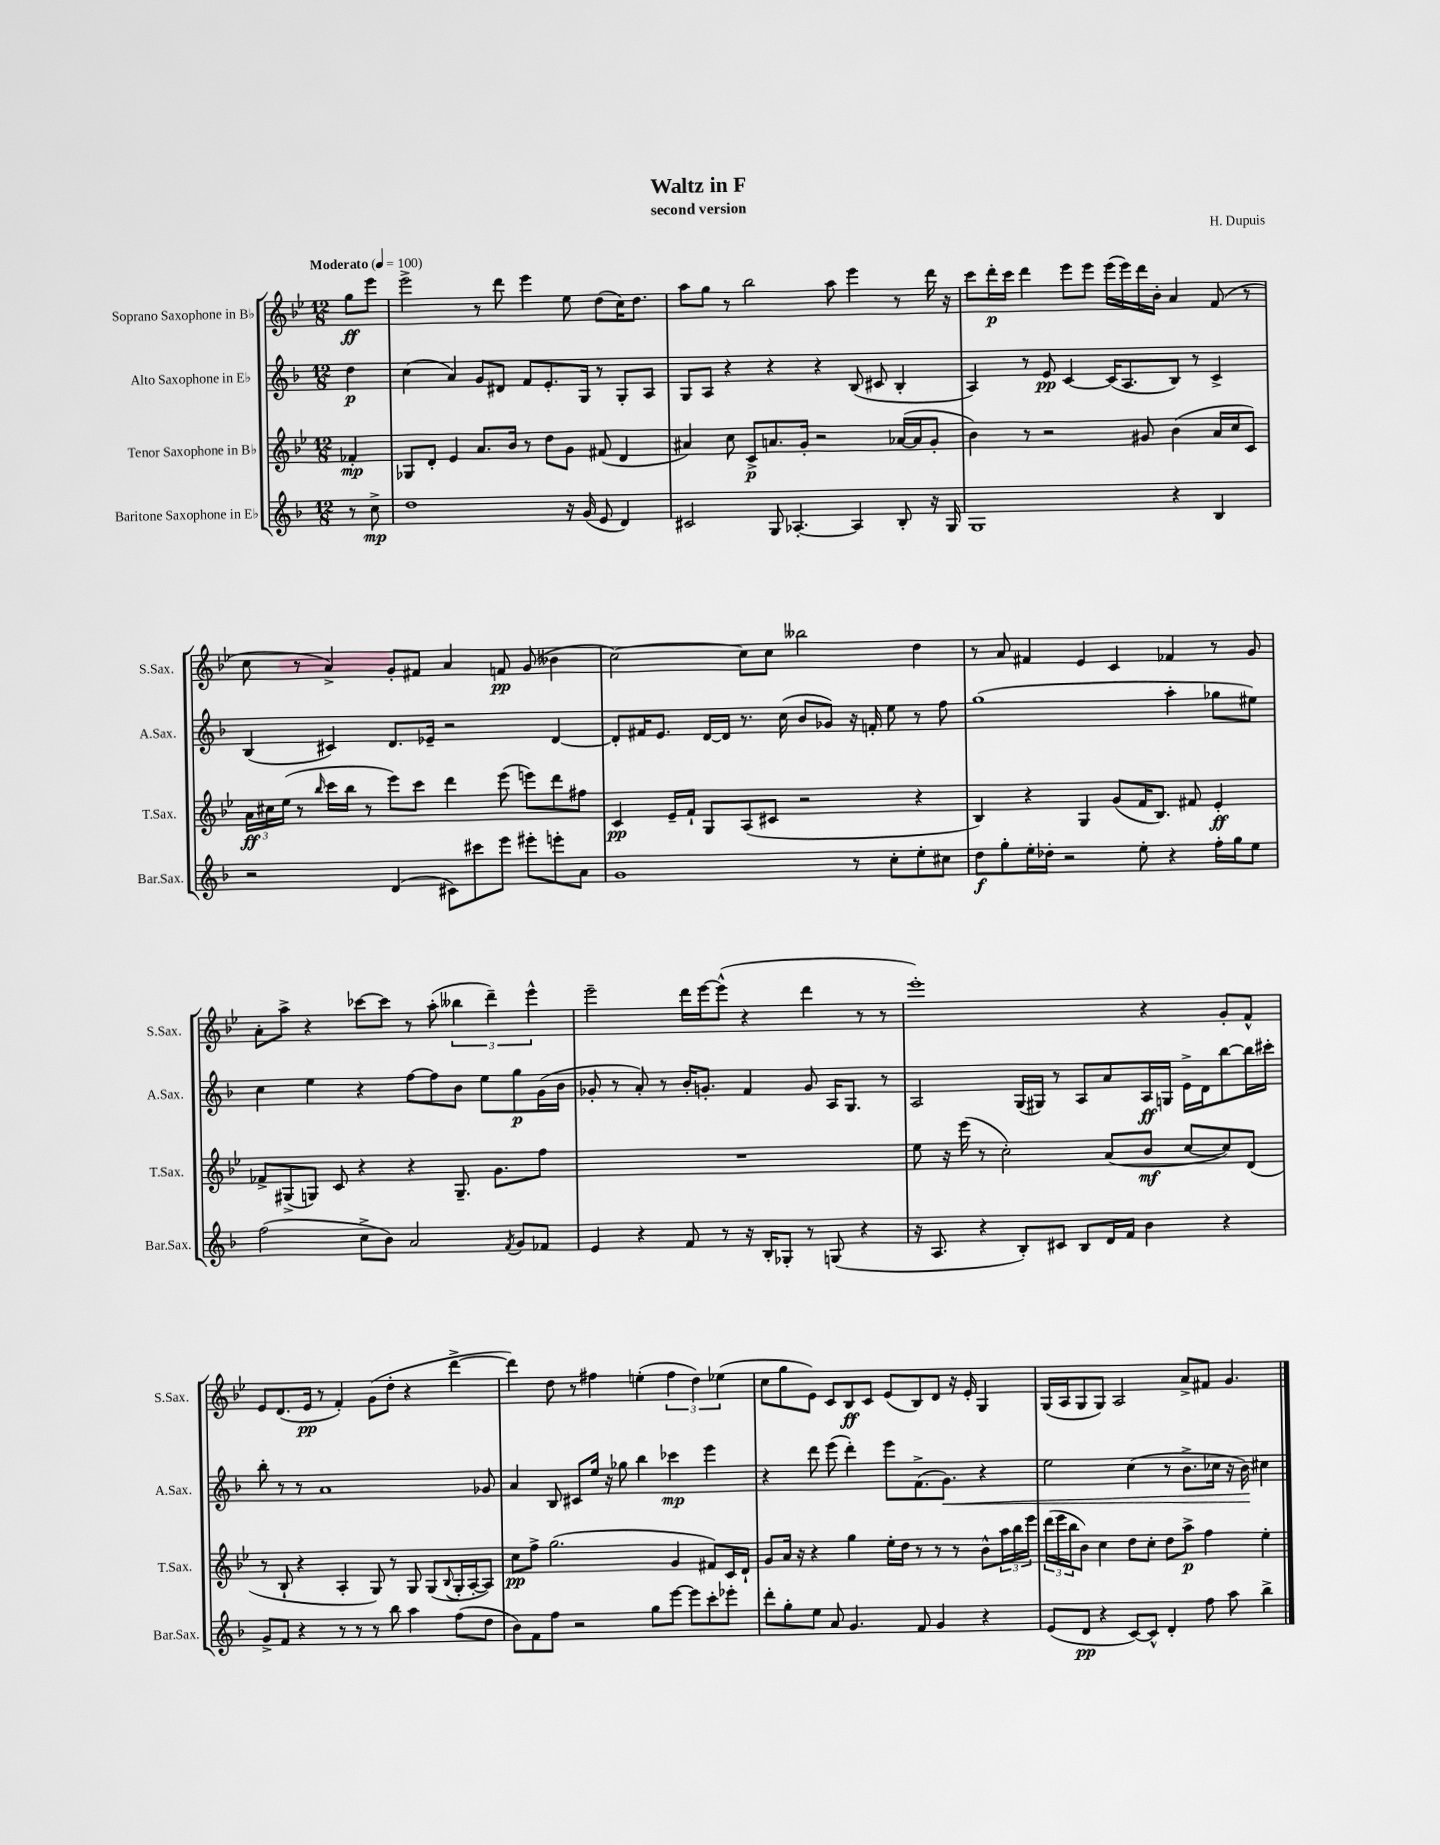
\header { title = "Waltz in F" composer = "H. Dupuis" subtitle = "second version" }
<<
\new StaffGroup <<
\new Staff = "s0" \with { instrumentName = "Soprano Saxophone in Bb" shortInstrumentName = "S.Sax." } {
    \clef treble \key bes \major \numericTimeSignature \time 12/8 \partial 4 \tempo "Moderato" 4 = 100
    g''8\ff ees'''8 |
    ees'''2-> r8 d'''8 ees'''4 ees''8 d''8( c''16) d''8. |
    a''8 g''8 r8 bes''2 a''8 ees'''4 r8 d'''16 r16 |
    c'''8 d'''16-.\p c'''16 d'''4 ees'''8 ees'''8 ees'''16( ees'''16) d'''16 bes'16-. a'4 f'8( r8 |
    c''8 r8 a'4->) g'8-. fis'8 a'4 f'8\pp g'8( beses'4 |
    c''2~) c''8 c''8 beses''2 d''4 |
    r8 a'8 fis'4 ees'4 c'4 fes'4 r8 g'8 |
    a'8-. a''8-> r4 ces'''8~ ces'''8 r8 a''8-.( \tuplet 3/2 { beses''4 d'''4--) ees'''4-^ } |
    ees'''2-- d'''16 ees'''16~ ees'''8-^( r4 d'''4 r8 r8 |
    ees'''1-.) r4 g'8-. f'8-^ |
    ees'8 d'8.( ees'16\pp r8 f'4-.) g'8( d''8-. r4 d'''4~-> |
    d'''4) d''8 r8 fis''4 e''4-.( \tuplet 3/2 { fis''4 d''4) ees''4( } |
    c''8 g''8 ees'8) c'8 bes8\ff c'8 ees'8( bes8) d'8 r16 ees'16-. g4 |
    g16( a16 g8 g8) a2 a'8-> fis'8 g'4. \bar "|." |
}
\new Staff = "s1" \with { instrumentName = "Alto Saxophone in Eb" shortInstrumentName = "A.Sax." } {
    \clef treble \key f \major \numericTimeSignature \time 12/8 \partial 4
    d''4\p |
    c''4( a'4) g'8 dis'8 f'8 e'8.-. g16 r8 g8-. a8 |
    g8 a8 r4 r4 r4 bes8( cis'8 bes4-. |
    a4) r8 e'8\pp c'4~ c'16( a8. bes8) r8 c'4-> |
    bes4( cis'4) d'8. ees'16-- r2 d'4~ |
    d'8-. fis'16 e'8. d'16~ d'16 r8. c''16( bes'8 ges'8) r16 f'16-. e''8 r8 f''8 |
    g''1( a''4-. ges''8 eis''8) |
    c''4 e''4 r4 f''8~ f''8 bes'8 e''8 g''8\p g'16( bes'16 |
    ges'8-. r8 a'8-.) r8 bes'16-. g'8.-. f'4 g'8 a16 g8. r8 |
    a2 g16( gis16) r8 a8 a'8 a16\ff g16 e'16-> d'16 bes''8~ bes''16 cis'''16-. |
    bes''8-. r8 r8 a'1 ges'8 |
    a'4 bes8 cis'8 e''16 r16 ges''8 bes''4 ces'''4\mp e'''4 |
    r4 d'''8 e'''8( d'''4-.) e'''8 f'8.->( g'8.\<) r4 |
    e''2 c''4( r8 bes'8.-> ces''16 r16 bes'16\!) cis''4 \bar "|." |
}
\new Staff = "s2" \with { instrumentName = "Tenor Saxophone in Bb" shortInstrumentName = "T.Sax." } {
    \clef treble \key bes \major \numericTimeSignature \time 12/8 \partial 4
    fes'4-.\mp |
    ges8 d'8-. ees'4 a'8. bes'16 r8 d''8 g'8 fis'8( d'4 |
    ais'4) c''8 c'8->\p a'8. g'16-. r2 aes'16~( aes'16 g'8-. |
    bes'4) r8 r2 gis'8 bes'4( a'16 c''16 c'8) |
    \tuplet 3/2 { a'16\ff cis''16 ees''16( } r8 \grace { bes''16 } c'''16 bes''16 r8 ees'''8) c'''8 d'''4 ees'''8( e'''8) d'''8 fis''8 |
    c'4\pp ees'16-- f'16-! g8 a8( cis'8 r2 r4 |
    bes4) r4 g4 g'8( f'16 bes8.) fis'8 ees'4-.\ff |
    fes'8-> gis8->( g8) c'8 r4 r4 g8.-- g'8. f''8 |
    R1. |
    ees''8 r16 ees'''16( r8 c''2-.) a'8( bes'8\mf c''8~ c''8) d'8( |
    r8 bes8-! r4 a4-. g8) r8 g8 g8( \appoggiatura { bes8 } g16-. a16~-. a8) |
    c''8\pp f''8-> g''2.( g'4 fis'8) c'16 d'16-! |
    g'8 a'16 r16 r4 g''4 ees''16-. d''16 r8 r8 r8 bes'8-^ \tuplet 3/2 { a''16 bes''16 ees'''16 } |
    \tuplet 3/2 { d'''16( ees'''16 bes''16 } bes'8) c''4 d''8 c''8-. d''8 a''8->\p f''4 ees''4-. \bar "|." |
}
\new Staff = "s3" \with { instrumentName = "Baritone Saxophone in Eb" shortInstrumentName = "Bar.Sax." } {
    \clef treble \key f \major \numericTimeSignature \time 12/8 \partial 4
    r8 c''8->\mp |
    d''1 r16 g'16( e'8 d'4) |
    cis'2 g8 aes4.~-. aes4 bes8-. r16 g16 |
    g1 r4 bes4 |
    r2 d'4( cis'8) cis'''8 e'''8 eis'''8-. e'''8-. a'8 |
    g'1 r8 c''8-. e''8-. cis''8 |
    d''8\f g''8-. e''16-. des''16-. r2 e''8-. r4 f''16-. g''16 e''8 |
    f''2( c''8-> bes'8) a'2 \acciaccatura { f'8 } g'8 fes'8 |
    e'4 r4 f'8 r8 r16 bes16-. ges8-. r8 g8( r4 |
    r16 a8. r4 bes8-.) cis'8 bes8 d'16 f'16 bes'4 r4 |
    g'8-> f'8 r4 r8 r8 r8 bes''8 a''4 f''8( d''8 |
    bes'8) f'8 f''8 r2 g''8 e'''8~ e'''8 c'''8-. ees'''8-. |
    d'''8-. g''8-. e''8 a'8 g'4. f'8 g'4 r4 |
    e'8( d'8\pp r4 c'8~) c'8-^ d'4-. f''8 a''8 bes''4-> \bar "|." |
}
>>
>>
\layout { \context { \Score \remove "Bar_number_engraver" } }
